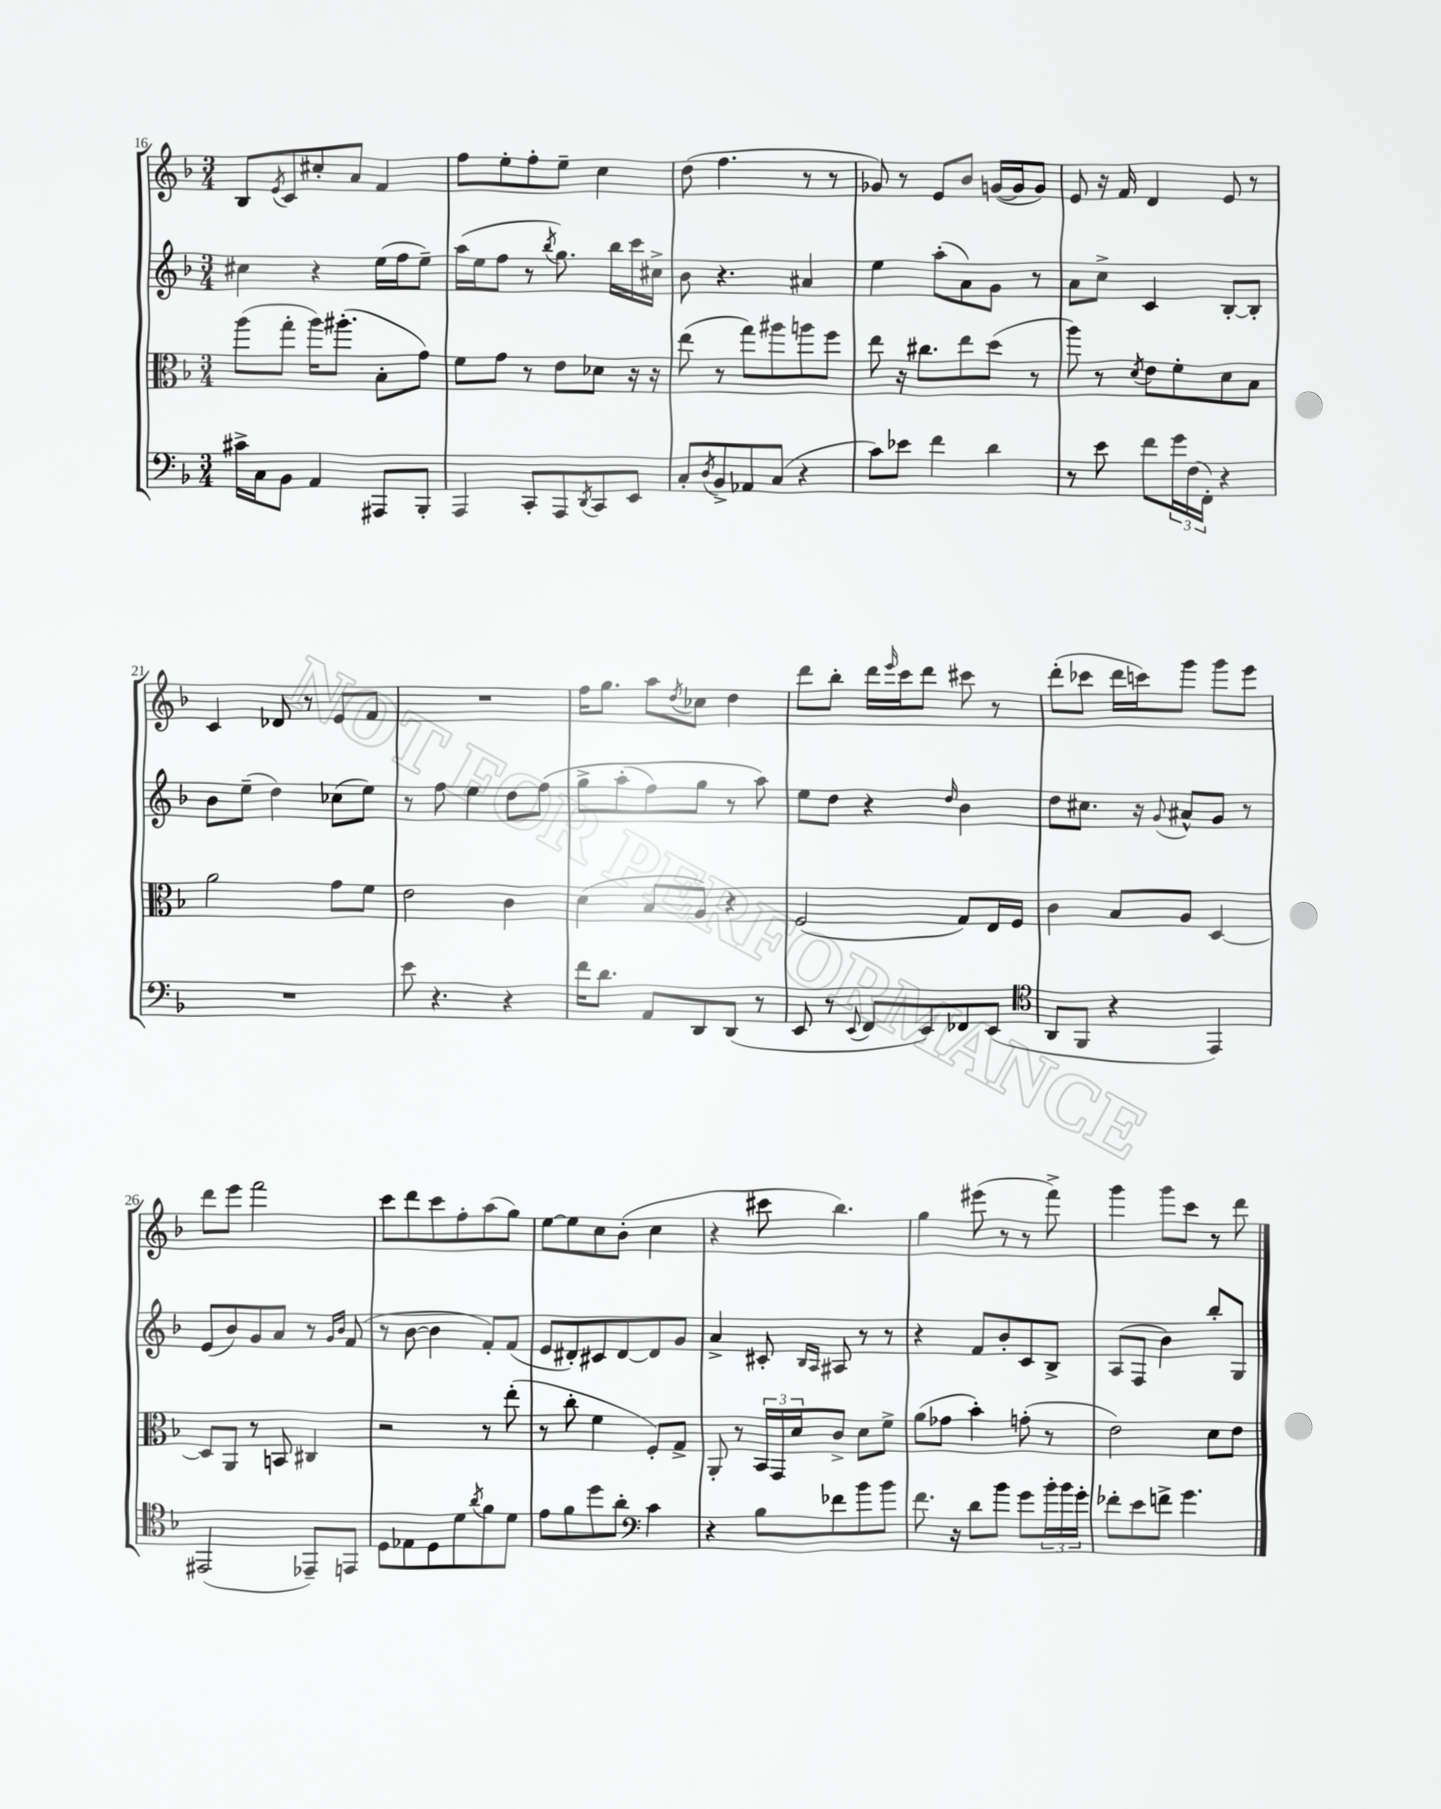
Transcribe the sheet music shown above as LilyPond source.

<<
\new StaffGroup <<
\new Staff = "s0" {
    \clef treble \key f \major \numericTimeSignature \time 3/4
    bes8 \acciaccatura { e'8 } c'8 cis''8-. a'8 f'4 |
    f''8 e''8-. f''8-. e''8-- c''4 |
    d''8( f''4. r8 r8 |
    ges'8) r8 e'8 bes'8 g'16~( g'16 g'8) |
    e'8 r16 f'16 d'4 e'8 r8 |
    c'4 des'8 r8 e'8 f'8 |
    R2. |
    f''16 g''8. a''8 \acciaccatura { d''8 } ces''8 d''4 |
    d'''8 bes''8-. d'''16 \grace { e'''16 } c'''16 d'''8 cis'''8 r8 |
    d'''8-.( ces'''8 d'''16 c'''16) g'''8 g'''8 e'''8 |
    d'''8 e'''8 f'''2 |
    c'''8 d'''8 c'''8 f''8-. a''8( g''8) |
    e''8~ e''8 c''8 bes'8-.( c''4 |
    r4 cis'''8 bes''4.) |
    g''4 eis'''8( r8 r8 f'''8->) |
    g'''4 g'''8 c'''8 r8 d'''8 \bar "|." |
}
\new Staff = "s1" {
    \clef treble \key f \major \numericTimeSignature \time 3/4
    cis''4 r4 e''16( f''16 e''8--) |
    a''16( e''16 f''8 r8 \acciaccatura { bes''8 } g''8.) bes''16 c'''16 cis''16-> |
    bes'8 r4. ais'4 |
    e''4 a''8-.( a'8) g'8 r8 |
    a'8 c''8-> c'4 bes8~-. bes8-. |
    bes'8 e''8--( d''4) ces''8( e''8) |
    r8 f''8 e''4 d''8 f''8\( |
    g''8-> a''8-.( f''8) g''8 r8 a''8\) |
    e''8 d''8 r4 \grace { d''16 } bes'4 |
    d''8 cis''8. r16 \appoggiatura { g'8 } ais'8-^ g'8 r8 |
    e'8( bes'8) g'8 a'8 r8 \grace { g'16 bes'16 } f'8( |
    r8 bes'8~ bes'4 f'8-.) f'8( |
    e'8 dis'8-.) cis'8 dis'8~ dis'8 g'8 |
    a'4-> cis'8-. \grace { bes16 a16 } ais8 r8 r8 |
    r4 f'8 bes'8-. c'8 bes8-> |
    a8( f8 bes'4) bes''8-. g8 \bar "|." |
}
\new Staff = "s2" {
    \clef alto \key f \major \numericTimeSignature \time 3/4
    a''8( g''8-. a''16) ais''8.-.( bes8-. g'8) |
    f'8 g'8 r8 e'8 des'8 r16 r16 |
    e''8( r8 g''8) ais''8 a''8 f''8 |
    e''8 r16 cis''8. e''8 d''8( r8 |
    a''8) r8 \acciaccatura { d'8 } e'8 f'8-. d'8 bes8 |
    a'2 g'8 f'8 |
    e'2 c'4 |
    d'4( bes8 a8) r4 |
    f2( g8) e16 f16 |
    c'4 bes8 a8 d4~ |
    d8 a,8 r8 b,8 cis4 |
    r2 r8 e''8-.( |
    r8 c''8-. f'4 f8-.) g8-> |
    a,8-. r8 \tuplet 3/2 { bes,16 g,16 d'16 } c'8-> d'8 f'8-> |
    a'8( ges'8 bes'4-.) g'8-.( r8 |
    e'2) d'8 e'8 \bar "|." |
}
\new Staff = "s3" {
    \clef bass \key f \major \numericTimeSignature \time 3/4
    cis'16-> c16 bes,8 a,4 ais,,8 bes,,8-. |
    a,,4 c,8-. a,,8 \acciaccatura { d,8 } c,8 e,8 |
    c8-. \acciaccatura { d8 } bes,8-> aes,8 c8( r4 |
    c'8) ees'8 f'4 d'4 |
    r8 e'8 f'8 \tuplet 3/2 { g'16 f16( f,16-.) } r4 |
    R2. |
    e'8 r4. r4 |
    f'16 d'8. a,8 d,8 d,8( r8 |
    e,8 r8 \appoggiatura { e,8 } f,8 e,8) fes,8 e,8( |
    \clef tenor a,8 f,8 r4 e,4) |
    eis,2( ees,8--) e,8 |
    d8 ees8 d8 d'8 \acciaccatura { a'8 } f'8 d'8 |
    e'8 f'8 d''8 a'8-. \clef bass c'4 |
    r4 bes8 fes'8 bes'8 bes'8 |
    f'8. r16 d'8 bes'8 g'8 \tuplet 3/2 { bes'16-. bes'16 g'16-. } |
    fes'8-. e'8 f'8-> g'4. \bar "|." |
}
>>
>>
\layout { \context { \Score currentBarNumber = #16 } }
